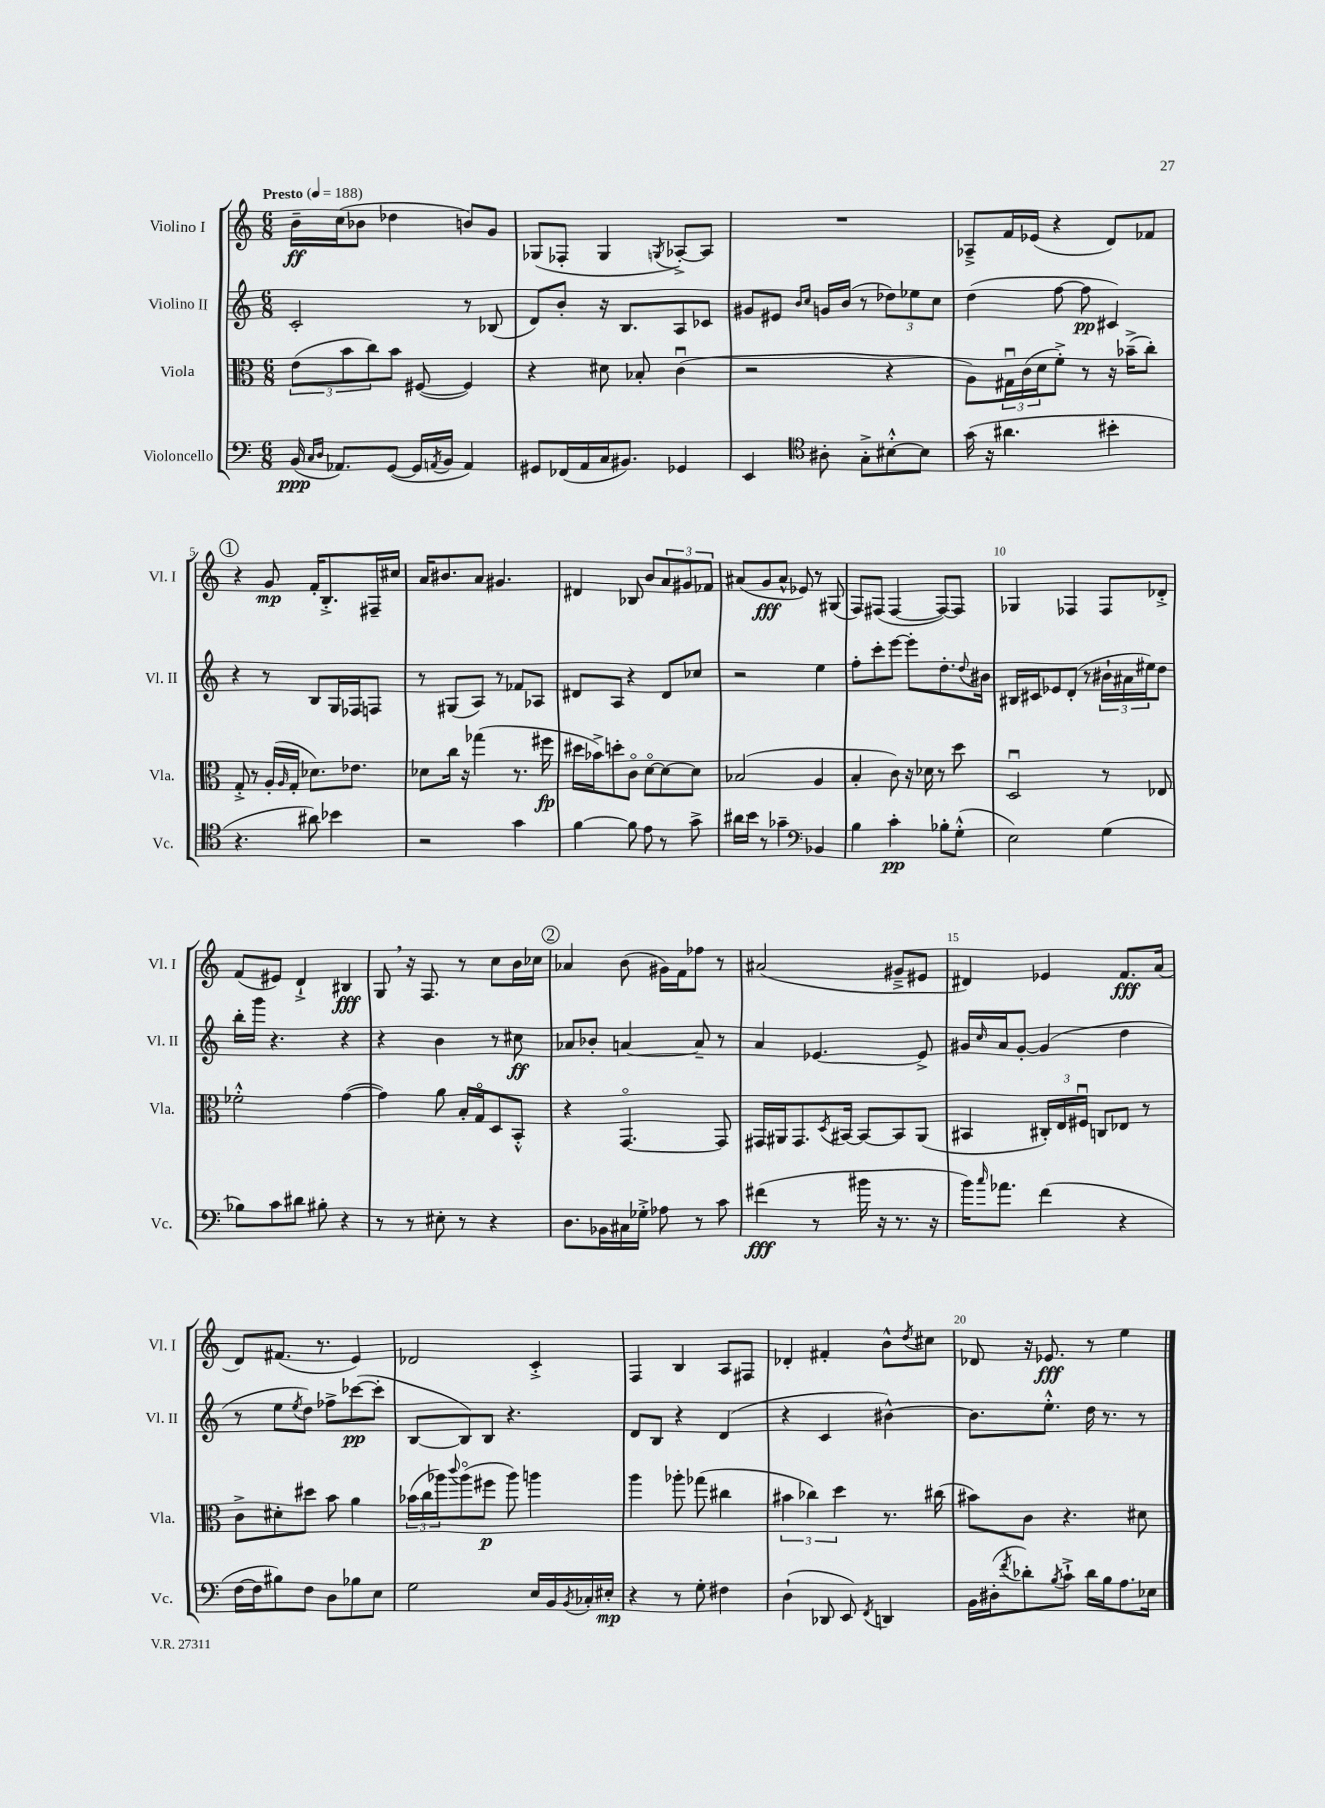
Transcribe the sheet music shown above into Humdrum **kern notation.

**kern	**kern	**kern	**kern
*staff4	*staff3	*staff2	*staff1
*clefF4	*clefC3	*clefG2	*clefG2
*k[]	*k[]	*k[]	*k[]
*M6/8	*M6/8	*M6/8	*M6/8
*MM188	*MM188	*MM188	*MM188
(16BB	(12e	2c'	16b~
16qqC	.	.	.
16qqD	.	.	.
8.AA-)	.	.	(16cc
.	12b	.	.
.	.	.	8b-
.	12cc)	.	.
([8GG	8b	.	4dd-
16GG]	([8F#	.	.
8qAA	.	.	.
16BB	.	.	.
4AA)	4F#])	8r	8b)
.	.	(8B-	8g
=	=	=	=
8GG#	4r	8d)	(8G-
(16FF-	.	8b'	8F-'
16AA	.	.	.
16C	8d#	16r	4G-
8.BB#)	.	8.B	.
.	8B-'	.	.
.	.	.	8qG
4GG-	(4cu	8A	[8A-'^)
.	.	8c-	8A-]
=	=	=	=
4EE	2r	8g#	2.r
.	.	8e#	.
*clefC4	*	*	*
.	.	16qqb	.
.	.	16qqcc	.
8A#'	.	16g	.
.	.	(16b	.
8G'^	.	8r	.
[8B#'^^	4r	12dd-)	.
.	.	12ee-	.
8B#]	.	.	.
.	.	12cc	.
=	=	=	=
(16g	8A)	(4dd	8A-~^
16r	.	.	.
4.a#	24G#u	.	16f
.	(24c	.	.
.	.	.	(16e-
.	24d	.	.
.	8f'^)	[8ff	4r
.	8r	8ff]	.
4b#'	16r	4c#)	8d)
.	(16b-~^	.	.
.	8cc')	.	8f-
=	=	=	=
4.r	8G'^	4r	4r
.	8r	.	.
.	(16A'	8r	8g
.	16qqA	.	.
.	16G'	.	.
8a#)	8.d-)	8B	16f'
.	.	.	8.B'^
4b-	.	16G	.
.	8.e-	16F-	.
.	.	8F	16F#~
.	.	.	16cc#
=	=	=	=
2r	8d-	8r	16a
.	.	.	8.b#
.	16cc	(8G#	.
.	16r	.	.
.	(4gg-	8A)	8a
.	.	8r	4.g#
4g	8.r	8f-	.
.	.	8A-	.
.	16ff#	.	.
=	=	=	=
[4f	16dd#	8d#	4d#
.	16b-^)	.	.
.	8dd'	8A	.
8f]	8co	4r	8B-
8e	[8do	.	8b
8r	8d_	8d#	12a
.	.	.	12g#
8g^	8d]	8cc-	.
.	.	.	12f-
=	=	=	=
16a#	(2B-	2r	(8a#
16b	.	.	.
8r	.	.	8g
4g-~	.	.	8a#^^
.	.	.	8e-)
*clefF4	*	*	*
4BB-	4A	4ee	8r
.	.	.	(8G#
=	=	=	=
4B	4B'	8ff'	8F)
.	.	8ccc'	(8F#
4c'	8c)	[8eee	[4F#
.	16r	8eee']	.
.	16d-	.	.
8B-'	8r	8.dd'	8F#_)
(8G'^^	8dd	.	8F#]
.	.	8qqdd	.
.	.	16b#	.
=	=	=	=
2E)	2Du	16B#	4G-
.	.	16c#	.
.	.	8e-	.
.	.	(8d'	4F-
.	.	8r	.
(4G	8r	24b#`	8F-
.	.	24a#	.
.	.	24ee#)	.
.	8E-	8dd	8d-'^
=	=	=	=
8B-)	2f-'^^	16bb'	(8f
.	.	16ggg	.
8c	.	4.r	8e#)
8d#	.	.	4d`^
8B#'	.	.	.
4r	([4g	4r	4B#
=	=	=	=
8r	4g])	4r	8G
8r	.	.	16r
.	.	.	8.F
8E#'	8a	4b	.
8r	16B'	.	8r
.	16Go	.	.
4r	8D	8r	8cc
.	8BB'^^	8cc#	16b
.	.	.	16cc-
=	=	=	=
8.D	4r	8a-	4a-
.	.	8b-'	.
16BB-	.	.	.
16C#	[4.GGo	[4a	(8b
16G-'^	.	.	.
8A-	.	.	16g#)
.	.	.	16f
8r	.	8a~]	8ff-
8c	8GG]	8r	8r
=	=	=	=
(4f#	16GG#	4a	(2a#
.	16AA#	.	.
.	8.GG#	.	.
8r	.	[4.e-	.
.	8qD	.	.
.	[16BB#	.	.
16b#	8BB#_	.	.
16r	.	.	.
8.r	8BB#]	.	8g#~^
.	(8AA#	8e-^]	8e#
16r	.	.	.
=	=	=	=
16b)	4BB#	16g#	4d#)
16qqcc	.	16qqcc	.
8.a-	.	16a	.
.	.	[8g#'	.
(4f	24C#')	(4g#]	4e-
.	24E	.	.
.	24F#u	.	.
.	8C	.	.
4r	8E-	4dd	8.f
.	8r	.	.
.	.	.	(16a
=	=	=	=
[16F	8c^	8r	8d)
16F]	.	.	.
8B#)	8d#'	8ee	(8.f#
.	.	8qee	.
8F	8dd#	8dd)	.
.	.	.	8.r
8D	8b	8ff-^	.
8B-	4a	([8ccc-	4e)
8E	.	8ccc-']	.
=	=	=	=
2G	(24b-	[8B	2d-
.	24cc	.	.
.	24aa-)	.	.
.	8qqccc	.	.
.	(8aa-o	8B])	.
.	8ff#	8B	.
.	8aa-)	4.r	.
16E	4aa	.	4c'^
16BB	.	.	.
8qBB	.	.	.
16C-'	.	.	.
16E#'	.	.	.
=	=	=	=
4r	4aa	8d	4F
.	.	8B	.
8r	8aa-'	4r	4B
8G'	(8gg-	.	.
4F#	4cc#	(4d	8A
.	.	.	8F#
=	=	=	=
(4D`	6b#	4r	4d-'
.	6cc-)	.	.
8DD-	.	4c	4f#'
.	6dd	.	.
8EE)	.	.	.
8qFF	.	.	.
4DD	8.r	[4b#^^)	8b^^
.	.	.	8qdd
.	.	.	8cc#
.	(16cc#	.	.
=	=	=	=
16BB	8b#)	8.b#]	8d-
(16D#'	.	.	.
8qf	.	.	.
8d-')	8c	.	16r
.	.	8.ee'^^	8.e-
8qB	.	.	.
8c`^	4.r	.	.
16d-	.	16dd	8r
16B	.	8.r	.
8.A	.	.	4ee
.	8d#	8r	.
16E-	.	.	.
==	==	==	==
*-	*-	*-	*-
